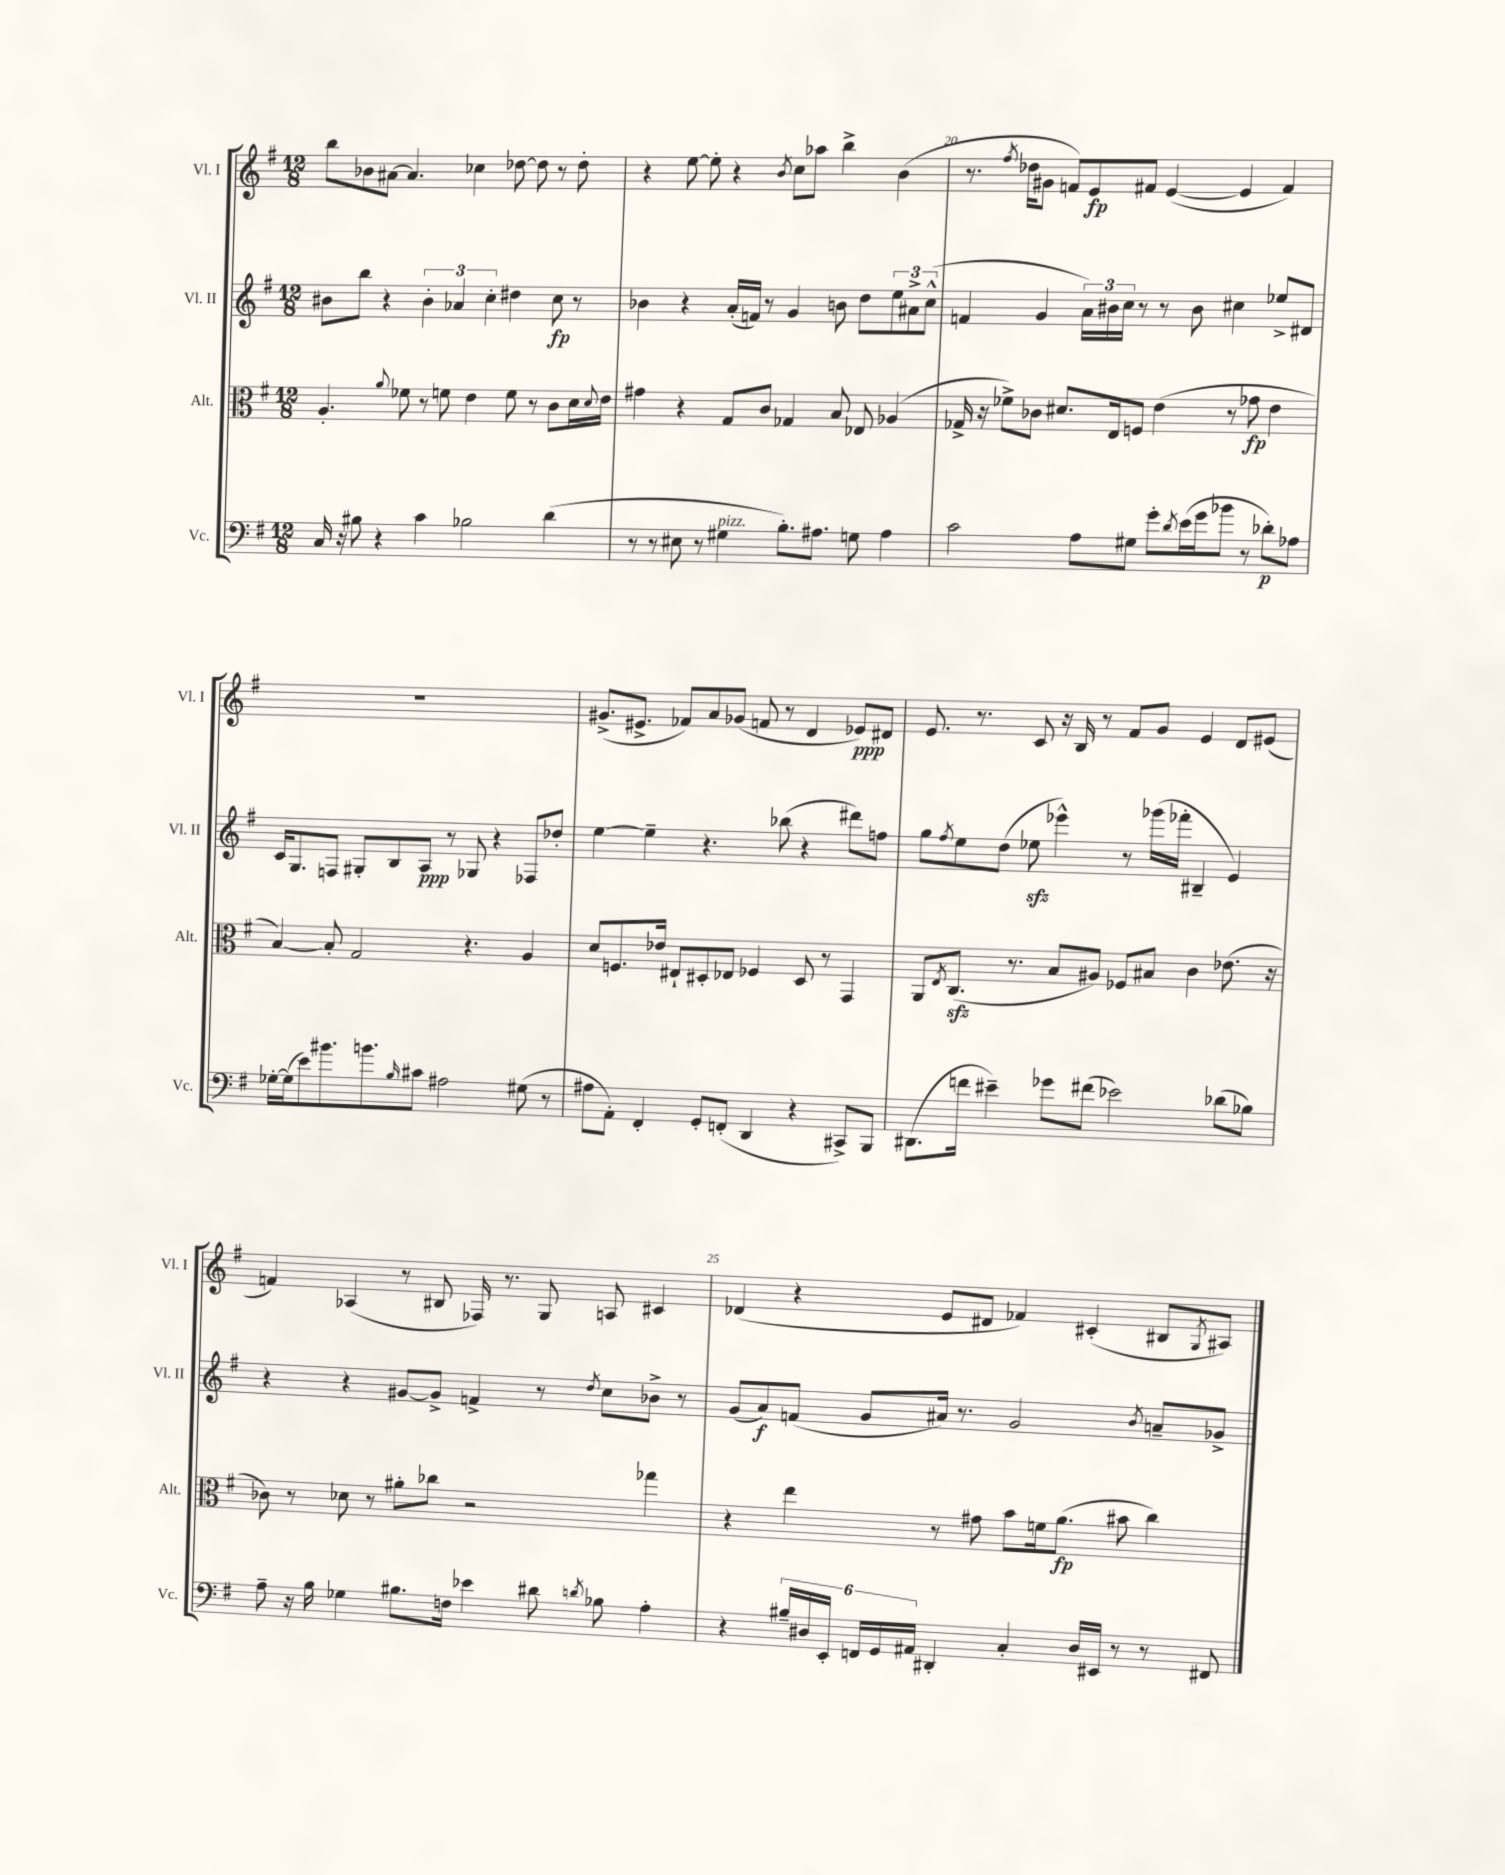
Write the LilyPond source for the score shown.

<<
\new StaffGroup <<
\new Staff = "s0" \with { instrumentName = "Vl. I" shortInstrumentName = "Vl. I" } {
    \clef treble \key g \major \numericTimeSignature \time 12/8
    b''8 bes'8 ais'8~ ais'4. ces''4 des''8~ des''8 r8 des''8-. |
    r4 e''8~ e''8-. r4 \acciaccatura { b'8 } c''8 aes''8 b''4-> b'4( |
    r8. \acciaccatura { fis''8 } des''16 gis'8 f'8) e'8\fp fis'8 e'4~( e'4 fis'4) |
    R1. |
    gis'8.->( eis'8.-> fes'8) a'8 ges'8( f'8 r8 d'4 ees'8\ppp) dis'8 |
    e'8. r8. c'8 r16 b16 r8 fis'8 g'8 e'4 d'8 eis'8( |
    f'4) aes4( r8 bis8 fes16) r8. g8 a8 cis'4 |
    des'4( r4 e'8 dis'8 fes'4) cis'4-.( bis8 \acciaccatura { g8 } ais8) \bar "|." |
}
\new Staff = "s1" \with { instrumentName = "Vl. II" shortInstrumentName = "Vl. II" } {
    \clef treble \key g \major \numericTimeSignature \time 12/8
    bis'8 b''8 r4 \tuplet 3/2 { bis'4-. aes'4 c''4-. } dis''4 c''8\fp r8 |
    bes'4 r4 a'16-.( f'16) r8 g'4 b'8 d''8 \tuplet 3/2 { e''8 ais'8-> c''8-^( } |
    f'4 g'4 \tuplet 3/2 { a'16) bis'16 c''16 } r8 r8 bis'8 cis''4 ees''8-> dis'8 |
    c'16 g8. f8 gis8-. b8 a8\ppp r8 ges8 r4 fes8 des''8-. |
    e''4~ e''4-- r4. bes''8( r4 dis'''8) f''8 |
    g''8 \acciaccatura { fis''8 } e''8 d''8( ees''8\sfz ees'''4-^) r8 ges'''16( fes'''16-. bis4-- e'4) |
    r4 r4 gis'8~ gis'8-> f'4-> r8 \acciaccatura { d''8 } c''8 bes'8-> r8 |
    g'8( a'8\f) f'8( g'8 ais'16) r8. g'2 \acciaccatura { b'8 } a'8-- ges'8-> \bar "|." |
}
\new Staff = "s2" \with { instrumentName = "Alt." shortInstrumentName = "Alt." } {
    \clef alto \key g \major \numericTimeSignature \time 12/8
    a4.-. \appoggiatura { a'8 } fes'8 r8 f'8 e'4 f'8 r8 c'8 d'16 \appoggiatura { d'8 } e'16 |
    gis'4 r4 g8 c'8 ges4 b8 ees8 aes4( |
    ges16-> r16 fes'8->) ces'8 dis'8. e16 f8 e'4( r8 ges'8\fp e'4 |
    b4~) b8-. g2 r4. a4 |
    d'8 f8. ees'16 eis8-! dis8-. ees8 fes4 dis8 r8 g,4 |
    a,8 \acciaccatura { e8 } c8.\sfz( r8. b8 ais8) fes8 bis8 c'4 ees'8.( r16 |
    ces'8) r8 des'8 r8 ais'8-. ces''8 r2 ges''4 |
    r4 e''4 r8 gis'8 b'8 f'16 a'8.\fp( bis'8 c''4) \bar "|." |
}
\new Staff = "s3" \with { instrumentName = "Vc." shortInstrumentName = "Vc." } {
    \clef bass \key g \major \numericTimeSignature \time 12/8
    c16 r16 bis8 r4 c'4 bes2 d'4( |
    r8 r8 eis8 r8 gis4^\markup { \italic "pizz." } b8.-.) ais8. g8 ais4 |
    c'2 a8 gis8 g'8-. \acciaccatura { d'8 } e'16( g'16 bes'8 r8 des'8-.\p) aes8 |
    ges16~-. ges16( e'8) bis'8. b'8. \grace { b16 } cis'8 ais2 gis8( r8 |
    ais8 a,8-.) fis,4-. g,8-. f,8-.( d,4 r4 cis,8->) b,,8 |
    dis,8.( f'16 eis'4--) ges'8 fis'8( ees'2) des'8( bes8) |
    a8-- r16 b16 ges4 bis8. f16 ees'4 dis'8 \acciaccatura { d'8 } bes8 a4-. |
    r4 \tuplet 6/4 { bis16-- dis16 e,16-. f,16 g,16 ais,16 } dis,4-. c4-. dis16 eis,16 r8 r8 fis,8 \bar "|." |
}
>>
>>
\layout { \context { \Score currentBarNumber = #18 \override BarNumber.break-visibility = ##(#f #t #t) barNumberVisibility = #(every-nth-bar-number-visible 5) } }
